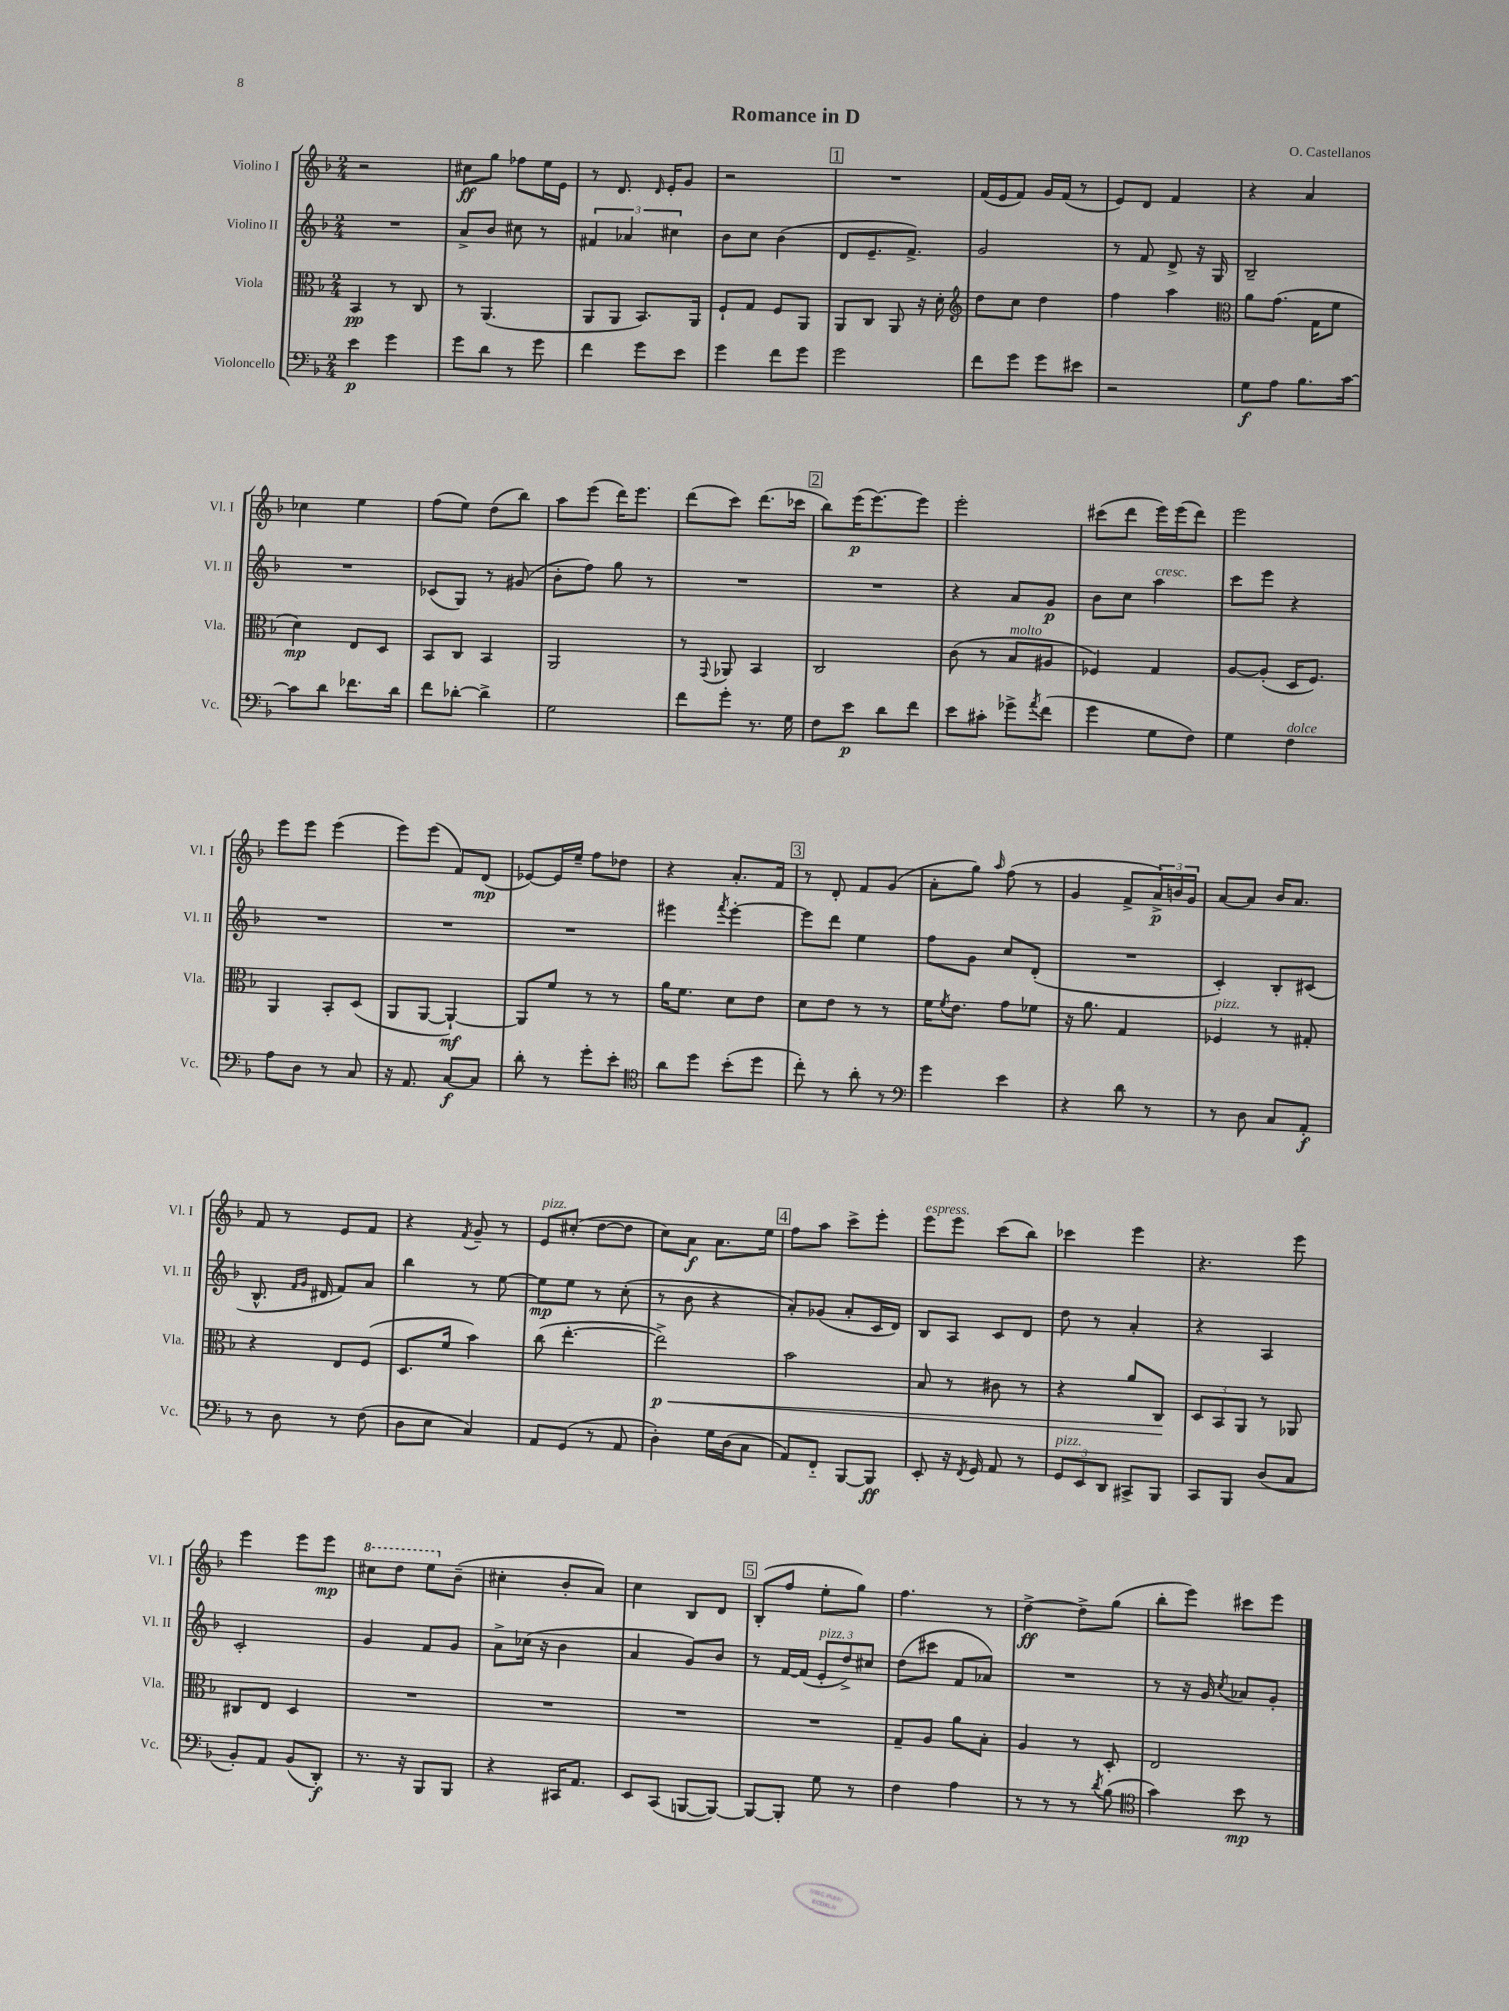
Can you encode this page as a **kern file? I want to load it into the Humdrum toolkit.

**kern	**kern	**kern	**kern
*staff4	*staff3	*staff2	*staff1
*clefF4	*clefC3	*clefG2	*clefG2
*k[b-]	*k[b-]	*k[b-]	*k[b-]
*M2/4	*M2/4	*M2/4	*M2/4
4e\	4BB-/	2r	2r
4g\	8r	.	.
.	8C/	.	.
=	=	=	=
8g\L	8r	8a^/L	8cc#\L
8d\J	(4.AA/	8b-/J	8gg\J
8r	.	8cc#\	8ff-\L
8g\	.	8r	16ee\L
.	.	.	16e\JJ
=	=	=	=
4f\	8AA/L	6f#/	8r
.	8AA/J	.	8.d/
.	.	6a-/	.
8g\L	8.BB-/L)	.	.
.	.	.	16qqd/
.	.	.	16e'/LK
.	.	6cc#\	.
8e\J	.	.	8g/J
.	16AA/Jk	.	.
=	=	=	=
4g\	8F`/L	8b-\L	2r
.	8G/J	8cc\J	.
8f\L	8F/L	(4b-\	.
8g\J	8AA/J	.	.
=	=	=	=
2g\	8AA/L	8d/L	2r
.	8C/J	8.e~/	.
.	8AA/	.	.
.	.	8.f^/J)	.
.	16r	.	.
.	16d'\	.	.
=	=	=	=
*	*clefG2	*	*
8f\L	8dd\L	2g/	(16f/LL
.	.	.	16e/J
8g\J	8cc\J	.	8f/J)
8g\L	4dd\	.	16g/LL
.	.	.	(16f/JJ
8e#\J	.	.	8r
=	=	=	=
2r	4ff\	8r	8e/L)
.	.	8f/	8d/J
.	4aa\	8d^/	4f/
.	.	16r	.
.	.	16G/	.
=	=	=	=
*	*clefC3	*	*
8G\L	8a\L	2B-~/	4r
8A\J	(8.g\J	.	.
8.B-\L	.	.	4a/
.	16G\LK	.	.
.	8f\J	.	.
[16c\Jk	.	.	.
=	=	=	=
8c\]L	4d\)	2r	4cc-\
8d\J	.	.	.
8.f-\L	8E/L	.	4ee\
.	8D/J	.	.
16d\Jk	.	.	.
=	=	=	=
8f\L	8BB-/L	(8c-/L	(8ff\L
[8d-'\J	8C/J	8G/J)	8ee\J)
4d-^\]	4BB-/	8r	(8dd\L
.	.	(8g#/	8bb-\J)
=	=	=	=
2G\	2AA/	8b-'\L	8aa\L
.	.	8ff\J)	(8eee\J
.	.	8gg\	16ddd\LK)
.	.	.	8.eee\J
.	.	8r	.
=	=	=	=
8f\L	8r	2r	(8ddd\L
.	8qqGG/	.	.
8g'\J	8AA-/	.	8ccc\J)
8.r	4BB-/	.	(8.ddd\L
16G\	.	.	16ccc-\Jk
=	=	=	=
8F\L	2C/	2r	8bb-\L)
8e\J	.	.	(16eee\K
.	.	.	[8.eee\)
8d\L	.	.	.
8f\J	.	.	8eee\]J
=	=	=	=
8e\L	(8c\	4r	2eee'\
8c#'\J	8r	.	.
8g-^\L	8B-/L	8a/L	.
8qa/	.	.	.
(8f\J	8A#/J	8g/J	.
=	=	=	=
4g\	4F-/)	8b-\L	(8ccc#\L
.	.	8cc\J	8ddd\J
8G\L	4G/	4aa\	16eee\LL)
.	.	.	(16eee\J
8F\J)	.	.	8ddd\J)
=	=	=	=
4G\	[8A/L	8ccc\L	2eee\
.	(8A'/]J	8eee\J	.
4F\	16D/LK	4r	.
.	8.F/J)	.	.
=	=	=	=
8A\L	4AA/	2r	8eee\L
8D\J	.	.	8eee\J
8r	8BB-'/L	.	(4eee\
8C/	(8D/J	.	.
=	=	=	=
16r	8AA/L	2r	8eee\L)
8.AA/	.	.	.
.	[8AA/J	.	(8eee\J
[8C/L	4AA`/_)	.	8f/L)
8C/]J	.	.	(8d/J
=	=	=	=
8d'\	8AA/]L	2r	[8e-/L)
8r	8f/J	.	16e-/]L
.	.	.	16ee~/JJ
8g'\L	8r	.	8ff\L
8e'\J	8r	.	8dd-\J
=	=	=	=
*clefC4	*	*	*
8a\L	16a\LK	4eee#\	4r
.	8.f\J	.	.
8dd\J	.	.	.
.	.	8qfff/	.
(8b-'\L	8d\L	[4eee#'\	8.a'/L
8dd\J	8e\J	.	.
.	.	.	16f/Jk
=	=	=	=
8cc'\)	8d\L	8eee#\]L	8r
8r	8e\J	8ddd\J	8d'/
8a'\	8r	4ee\	8f/L
8r	8r	.	(8g/J
=	=	=	=
*clefF4	*	*	*
4g\	16f\LK	8ff\L	8a'\L
.	8qf/	.	.
.	8.e\J	.	.
.	.	8g\J	8gg\J)
.	.	.	16qqaa/
4e\	8g\L	8cc/L	(8ff\
.	8f-\J	(8d'/J	8r
=	=	=	=
4r	16r	2r	4g/
.	8.a\	.	.
8d\	4G/	.	8f^/L
8r	.	.	24a^/L)
.	.	.	24b/
.	.	.	24g/JJ
=	=	=	=
8r	4F-/	4c'/)	[8a/L
8D\	.	.	8a/]J
8C/L	8r	8B-'/L	16b-/LK
.	.	.	8.a/J
8AA'/J	8G#'/	(8c#/J	.
=	=	=	=
8r	4r	8.B-^^/	8f/
8D\	.	.	8r
.	.	16qqf/LL	.
.	.	16qqg/JJ	.
.	.	16d#/	.
8r	8E/L	8f/L)	8e/L
(8F\	(8F/J	8a/J	8f/J
=	=	=	=
8D\L	8.D/L	4bb-\	4r
8E\J	.	.	.
.	16f/Jk	.	.
.	.	.	8qf/
4C/)	4b-\)	8r	8g~/
.	.	[8ee\	8r
=	=	=	=
8AA/L	(8cc\	8ee\]L	8e/L
(8GG/J	[4.ee'\	8ee\J	(8cc#'/J
8r	.	8r	[8dd\L
8AA/	.	(8cc'\	8dd\]J
=	=	=	=
4D'\)	2ee^\])	8r	8cc\L)
.	.	8b-\	8a\J
16G\LL	.	4r	8.a\L
(16D\J	.	.	.
8C\J	.	.	.
.	.	.	16ee\Jk
=	=	=	=
8AA/L)	2b-\	8a'/L)	8ff\L
8FF'~/J	.	(8g-/J	8aa\J
[8BBB-/L	.	8a'/L	8ccc^\L
8BBB-/]J	.	16c/L	8eee'\J
.	.	16d/JJ)	.
=	=	=	=
8EE'/	8B-/	8B-/L	8eee\L
16r	8r	8A/J	8eee\J
8qFF/	.	.	.
16GG/	.	.	.
8AA/	8c#\	8c/L	(8ccc\L
8r	8r	8d/J	8bb-\J)
=	=	=	=
12GG/L	4r	8dd\	4ccc-\
12EE/	.	.	.
.	.	8r	.
12DD/J	.	.	.
8CC#^/L	8a/L	4a'/	4eee\
8BBB-/J	8C/J	.	.
=	=	=	=
8CC/L	12D/L	4r	4.r
.	12BB-/	.	.
8BBB-/J	.	.	.
.	12AA/J	.	.
(8D/L	8r	4A/	.
8C/J	8AA-/	.	8eee\
=	=	=	=
8BB-'/L)	8C#/L	2c'/	4eee\
8AA/J	8E/J	.	.
(8BB-/L	4D/	.	8eee\L
8DD'/J)	.	.	8eee\J
=	=	=	=
8.r	2r	4g/	8ccc#\L
.	.	.	8ddd\J
16r	.	.	.
8BBB-/L	.	8f/L	8eee\L
8BBB-/J	.	8g/J	(8b-~\J
=	=	=	=
4r	2r	8a^\L	4cc#'\
.	.	(16cc-\Jk	.
.	.	16r	.
16CC#/LK	.	4b-\	8b-'/L
8.AA/J	.	.	.
.	.	.	8a/J)
=	=	=	=
8EE/L	2r	4a/	4cc\
(8CC/J	.	.	.
[8BBB/L	.	8g/L)	8B-/L
8BBB/_J)	.	8b-/J	8d/J
=	=	=	=
8BBB/_L	2r	8r	(8B-'/L
8BBB'/]J	.	[16f/LL	8ff/J
.	.	(16f/]JJ	.
8G\	.	12e'/L	8ee'\L
.	.	12dd^/)	.
8r	.	.	8gg\J)
.	.	12cc#/J	.
=	=	=	=
4F\	8G~/L	(8dd\L	4.ff\
.	8A/J	8ccc#\J	.
4A\	8a\L	8f/L	.
.	8B-'\J	8a-/J)	8r
=	=	=	=
8r	4A/	2r	[4dd^\
8r	.	.	.
8r	8r	.	8dd^\]L
8qd/	.	.	.
(8B-\	8D'/	.	(8gg\J
=	=	=	=
*clefC4	*	*	*
4g\)	2E/	8r	8bb-'\L
.	.	16r	8eee\J)
.	.	16g/	.
.	.	8qcc/	.
8b-\	.	8a-/L	8ccc#\L
8r	.	8g'/J	8eee\J
==	==	==	==
*-	*-	*-	*-
